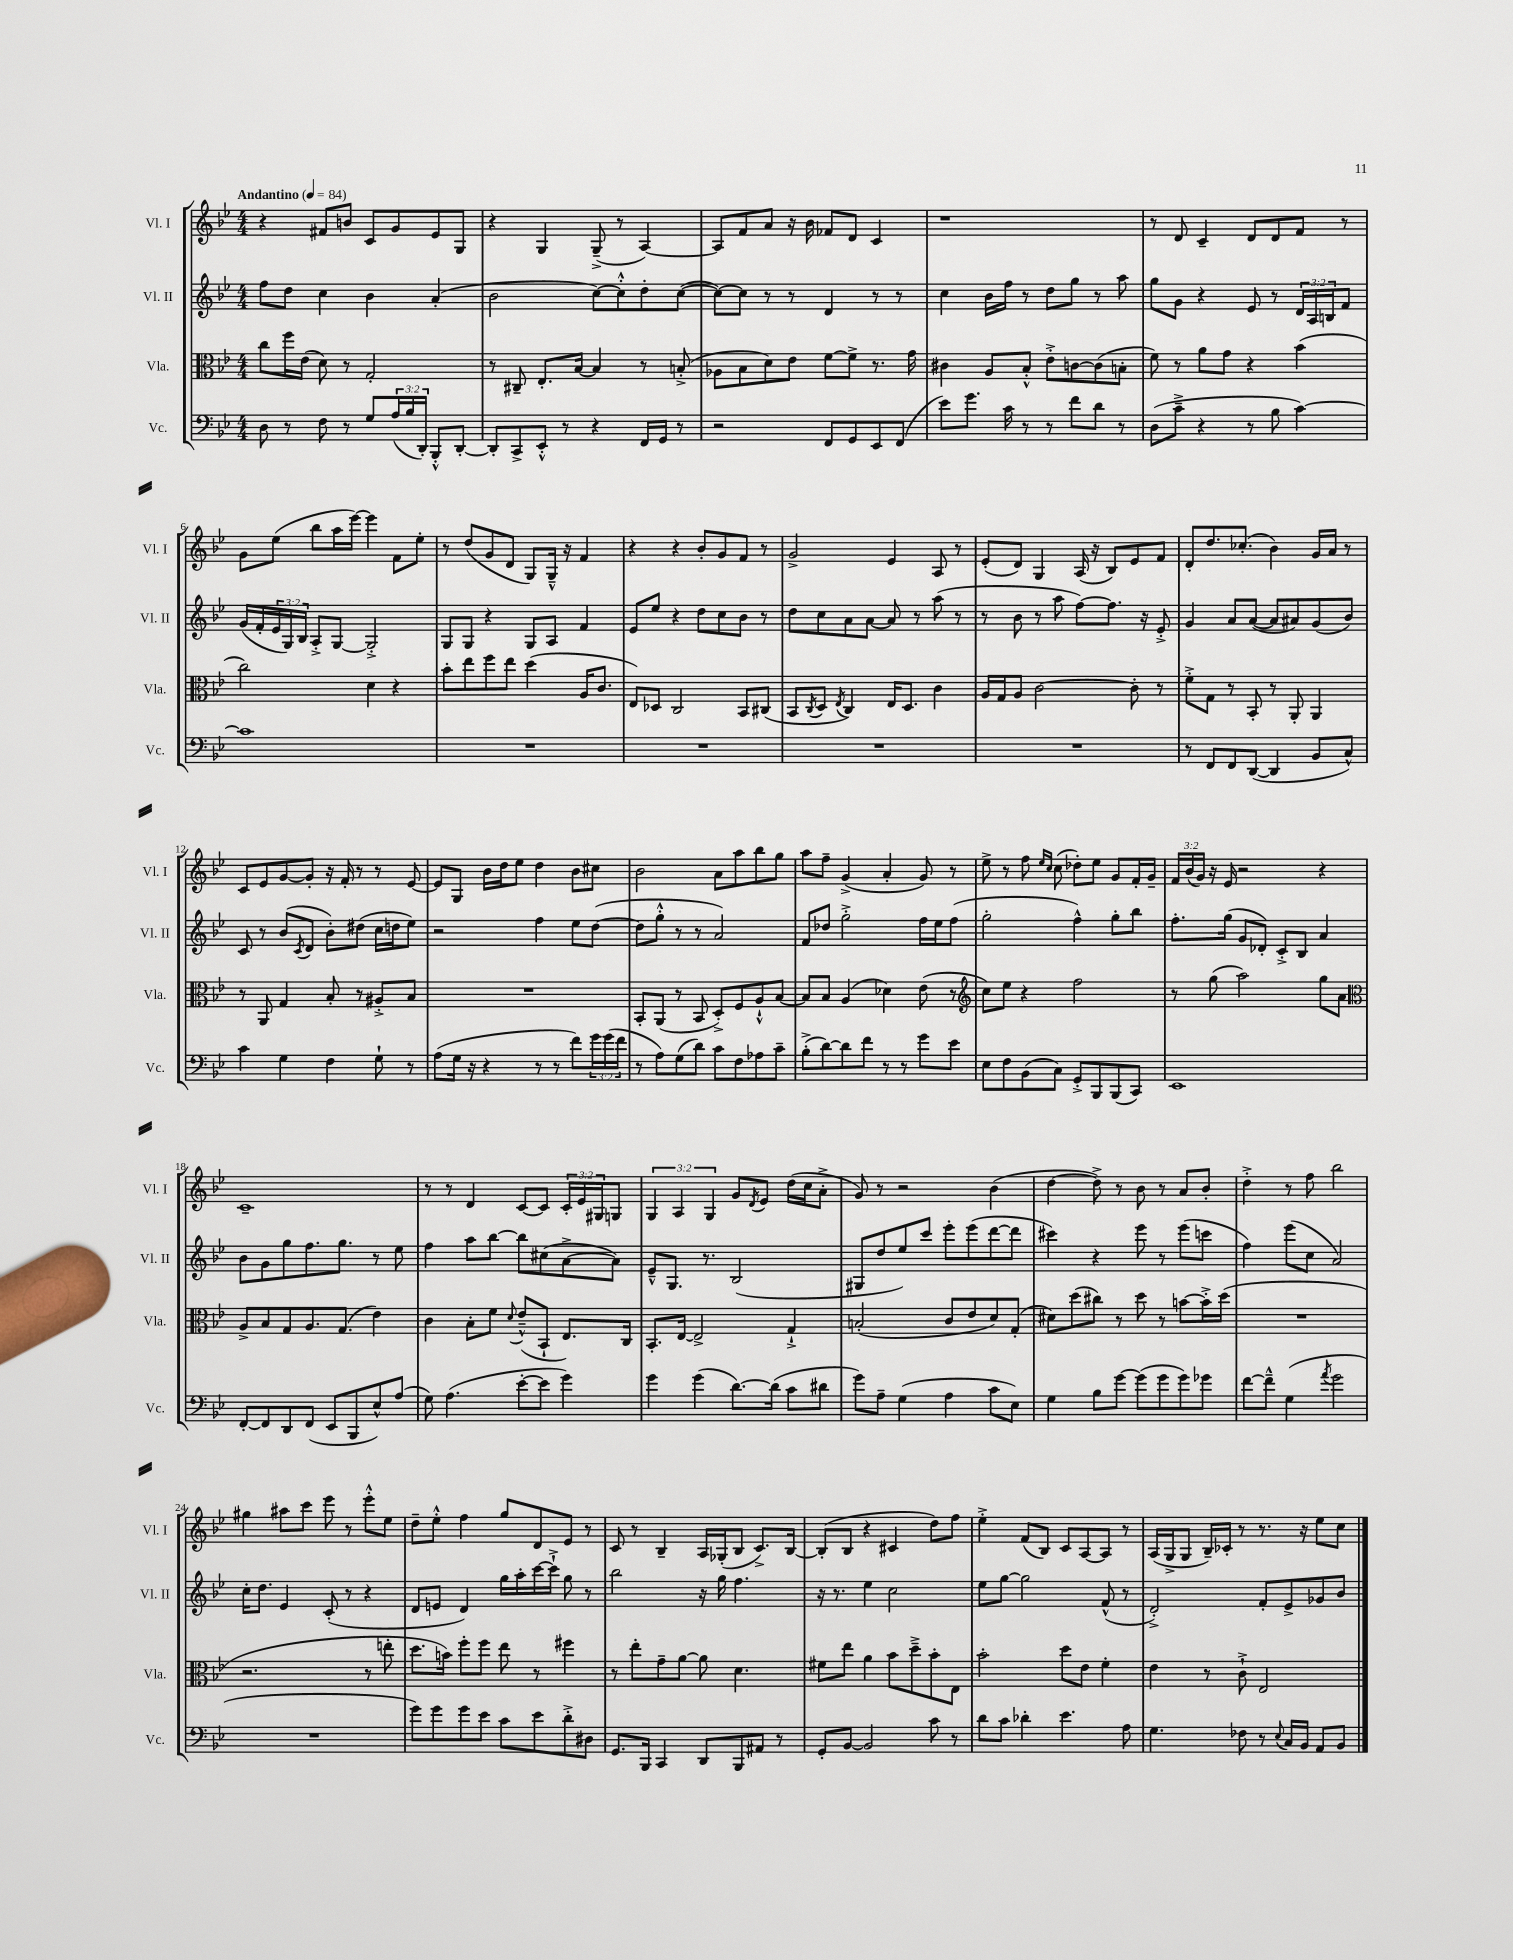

**kern	**kern	**kern	**kern
*staff4	*staff3	*staff2	*staff1
*clefF4	*clefC3	*clefG2	*clefG2
*k[b-e-]	*k[b-e-]	*k[b-e-]	*k[b-e-]
*M4/4	*M4/4	*M4/4	*M4/4
*MM84	*MM84	*MM84	*MM84
8D	8cc	8ff	4r
8r	16ff	8dd	.
.	(16e-	.	.
8F	8d)	4cc	8f#
8r	8r	.	8b
8G	2G'	4b-	8c
(24A	.	.	8g
24B-	.	.	.
24DD')	.	.	.
8BBB-'^^	.	(4a'	8e-
[8DD'	.	.	8G
=	=	=	=
8DD']	8r	2b-	4r
8CC^	8C#~	.	.
8EE-'^^	8.E-'	.	4G
8r	.	.	.
.	[16B-	.	.
4r	4B-]	[8cc)	(8G~^
.	.	8cc'^^]	8r
16FF	8r	8dd'	[4A)
16GG	.	.	.
8r	(8B'^	([8cc	.
=	=	=	=
2r	8A-	8cc_)	8A]
.	8B-	8cc]	8f
.	8d)	8r	8a
.	8e-	8r	16r
.	.	.	16b-
8FF	[8f	4d	8f-
8GG	8f^]	.	8d
8EE-	8.r	8r	4c
(8FF	.	8r	.
.	16g	.	.
=	=	=	=
8e-)	4c#	4cc	1r
8.g	.	.	.
.	8A	16b-	.
16c	.	16ff	.
8r	8B-'^^	8r	.
8r	8e-'^	8dd	.
8f	[8c	8gg	.
8d	(8c]	8r	.
8r	8B'	8aa	.
=	=	=	=
(8D	8f)	8gg	8r
8c~^	8r	8g	8d
4r	8a	4r	4c~
.	8g	.	.
8r	4r	8e-	8d
8B-	.	8r	8d
[4c)	(4b-	24d	8f
.	.	24A	.
.	.	24B	.
.	.	8f	8r
=	=	=	=
1c]	2cc)	(16g	8g
.	.	16f'	.
.	.	24e-	(8ee-
.	.	24G)	.
.	.	24B-	.
.	.	8A'^	8bb-
.	.	[8G	16aa
.	.	.	[16eee-)
.	4d	2G'^]	4eee-]
.	4r	.	8f
.	.	.	8ee-'
=	=	=	=
1r	8b-'	8G	8r
.	8ee-	8G	(8dd
.	8ff	4r	8g
.	8ee-	.	8d
.	(4dd	8G	8G)
.	.	8A	16G~^^
.	.	.	16r
.	16A	4f	4f
.	8.c	.	.
=	=	=	=
1r	8E-)	8e-	4r
.	8D-	8ee-	.
.	2C	4r	4r
.	.	8dd	8b-'
.	.	8cc	8g
.	8BB-	8b-	8f
.	(8C#	8r	8r
=	=	=	=
1r	8BB-	8dd	2g^
.	8qC	.	.
.	8D	8cc	.
.	8qE-	.	.
.	4C)	8a	.
.	.	[8a	.
.	16E-	8a]	4e-
.	8.D	.	.
.	.	8r	.
.	4c	(8aa	8A
.	.	8r	8r
=	=	=	=
1r	16A	8r	(8e-'
.	16G	.	.
.	8A	8b-	8d)
.	[2c	8r	4G
.	.	8aa	.
.	.	[8ff)	(16A
.	.	.	16r
.	.	8.ff]	8B-)
.	8c']	.	8e-
.	.	16r	.
.	8r	8e-'^	8f
=	=	=	=
8r	8f'^	4g	8d'
8FF	8G	.	8.dd
8FF	8r	8a	.
.	.	.	(8.cc-'
([8DD	8BB-'	([8a	.
4DD]	8r	8a]	4b-)
.	8AA'	8a#)	.
8BB-	4AA	(8g	16g
.	.	.	16a
8C^^)	.	8b-)	8r
=	=	=	=
4c	8r	8c	8c
.	8AA	8r	8e-
4G	4G	(8b-	[8g
.	.	8qc	.
.	.	8d	8g']
4F	8B-'	8b-')	16r
.	.	.	16f'
.	8r	(8dd#	8r
8G`	8A#'^	16cc	8r
.	.	16dd	.
8r	8B-	8ee-)	[8e-
=	=	=	=
(8A	1r	2r	8e-]
16G	.	.	8G
16r	.	.	.
4r	.	.	16b-
.	.	.	16dd
.	.	.	8ee-
8r	.	4ff	4dd
8r	.	.	.
8f)	.	8ee-	8b-
24g	.	([8dd	8cc#
(24g	.	.	.
24f	.	.	.
=	=	=	=
8r	8BB-'	8dd]	2b-
8A)	(8AA	8gg'^^	.
(8G	8r	8r	.
8d)	8BB-	8r	.
8c	8D'^)	2a)	8a
8F	8F	.	8aa
8A-	8A`^^	.	8bb-
8c~	[8B-	.	8gg
=	=	=	=
(8B-'^	8B-]	8f	8aa
[8d)	8B-	8dd-	8ff~
8d]	(4A	2gg'^	(4g^
8f	.	.	.
8r	4d-)	.	4a'
8r	.	.	.
8g	(8e-	16ff	8g)
.	.	16ee-	.
8e-	8r	(8ff	8r
=	=	=	=
*	*clefG2	*	*
8E-	8cc)	2gg'	8ee-^
8F	8ee-	.	8r
(8BB-	4r	.	8ff
.	.	.	16qqee-
.	.	.	16qqcc
8C)	.	.	(8cc
8GG'^	2ff	4ff^^)	8dd-')
8BBB-	.	.	8ee-
(8BBB-	.	8gg'	8g
8CC)	.	8bb-	16f'
.	.	.	16g~
=	=	=	=
1EE-	8r	8.ff'	24f
.	.	.	(24b-
.	.	.	24g)
.	(8gg	.	16r
.	.	(16gg	16e-
.	2aa)	8g	2r
.	.	8d-')	.
.	.	8c'^	.
.	.	8B-	.
.	8gg	4a	4r
.	8a	.	.
=	=	=	=
*	*clefC3	*	*
[8FF'	8A^	8b-	1c~
8FF]	8B-	8g	.
8DD	8G	8gg	.
(8FF	8.A	8.ff	.
8EE-	.	.	.
.	(8.G	8.gg	.
8BBB-	.	.	.
8E-^^)	4e-)	8r	.
(8A	.	8ee-	.
=	=	=	=
8G)	4c	4ff	8r
(4.A	.	.	8r
.	8B-'	8aa	4d
.	8f	[8bb-	.
.	8qqd	.	.
[8e-'	(8e-~^^	8bb-]	[8c
8e-]	8BB-`	(8cc#	8c]
4g)	8.E-)	[8a^	24c'
.	.	.	24e-
.	.	.	24G#
.	.	8a])	8G
.	16C	.	.
=	=	=	=
4g	8.BB-'	8e-~^^	6G
.	.	8.G	.
.	.	.	6A
.	[16E-	.	.
(4g	2E-^]	.	.
.	.	8.r	.
.	.	.	6G
[8.d)	.	(2B-	8g
.	.	.	8qd
.	.	.	8e-
(16d]	.	.	.
8c	4G`^	.	(16dd
.	.	.	16cc
8d#	.	.	8a'^
=	=	=	=
8g)	(2B'	8G#	8g)
8A~	.	8dd	8r
(4G	.	8ee-)	2r
.	.	8ccc	.
4A	8c	8eee-'	.
.	8e-	(8eee-	.
8c	8d)	[8ddd	(4b-
8E-)	(8G'	8ddd]	.
=	=	=	=
4G	8d#)	4ccc#)	[4dd
.	(8dd	.	.
8B-	8cc#)	4r	8dd^])
[8g	8r	.	8r
(8g]	8dd	8eee-	8b-
8g	8r	8r	8r
8g)	[8b	(8eee-	8a
8g-	16b'^]	8ccc	8b-'
.	(16dd	.	.
=	=	=	=
[8f	1r	4ff)	4dd'^
8f~^^]	.	.	.
(4G	.	(8eee-	8r
.	.	8cc	8ff
8qa	.	.	.
2g	.	2a)	2bb-
=	=	=	=
1r	2.r	16cc'	4gg#
.	.	8.dd	.
.	.	4e-	8aa#
.	.	.	8ccc
.	.	(8c'	8eee-
.	.	8r	8r
.	8r	4r	8eee-'^^
.	8ee'	.	8ee-
=	=	=	=
8g)	8.dd	8d	8dd~
8g	.	8e	8ee-'^^
.	16b)	.	.
8g	8ff'	4d)	4ff
8e-	8ff	.	.
8c	8ee-	16gg	8gg
.	.	16aa'	.
8e-	8r	[16ccc	8d
.	.	16ccc`^]	.
8d'^	4ff#	8gg	8e-
8D#	.	8r	8r
=	=	=	=
8.GG	8r	2bb-	8c
.	8ee-'	.	8r
16BBB-	.	.	.
4CC	8g~	.	4B-~
.	[8a	.	.
8DD	8a]	16r	16A
.	.	16gg	(16G-'
8BBB-	4.d	4.ff	8B-
8AA#	.	.	8.c^)
8r	.	.	.
.	.	.	[16B-
=	=	=	=
8GG'	8f#	16r	(8B-']
.	.	8.r	.
[8BB-	8ee-	.	8B-
2BB-]	4a	4ee-	4r
.	8b-	2cc	4c#
.	8dd~^	.	.
8c	8b-'	.	8dd)
8r	8E-	.	8ff
=	=	=	=
8d	2b-'	8ee-	4ee-'^
8c	.	[8gg	.
4d-'	.	2gg]	(8f
.	.	.	8B-)
4.e-	8dd	.	8c
.	8e-	.	[8A
.	4f'	(8f^^	8A]
8A	.	8r	8r
=	=	=	=
4.G	4e-	2d'^)	(16A
.	.	.	16G^
.	.	.	8G
.	8r	.	16B-~)
.	.	.	16c-'
8F-	8c`^	.	8r
8r	2E-	8f'	8.r
8qqE-	.	.	.
16C	.	8e-^	.
16BB-	.	.	16r
8AA	.	8g-	8ee-
8BB-	.	8b-	8cc
==	==	==	==
*-	*-	*-	*-
